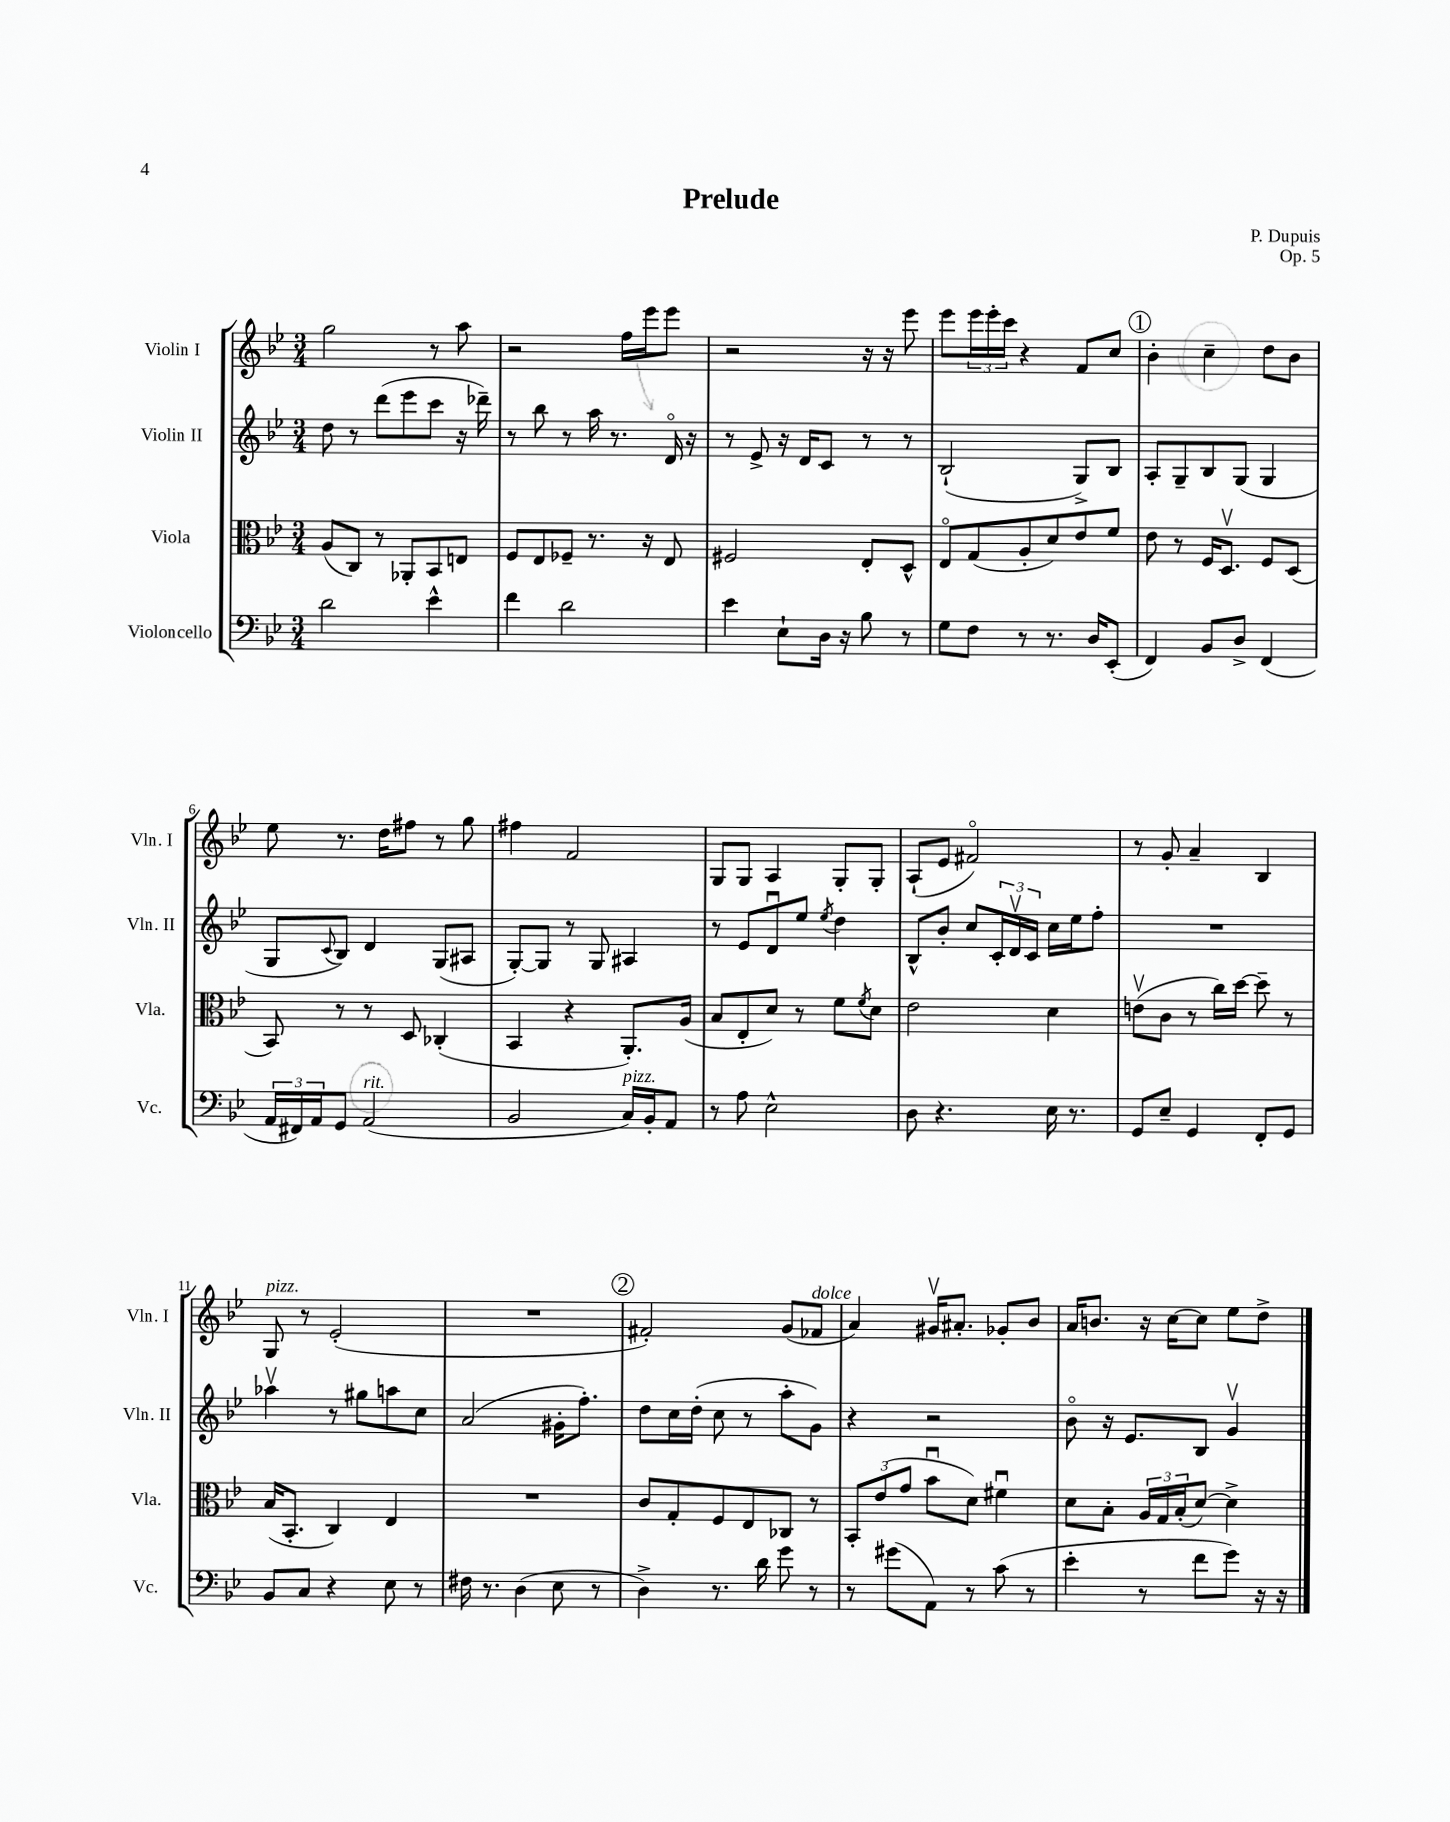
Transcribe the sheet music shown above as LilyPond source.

\header { title = "Prelude" composer = "P. Dupuis" opus = "Op. 5" }
<<
\new StaffGroup <<
\new Staff = "s0" \with { instrumentName = "Violin I" shortInstrumentName = "Vln. I" } {
    \clef treble \key bes \major \numericTimeSignature \time 3/4
    g''2 r8 a''8 |
    r2 f''16 ees'''16 ees'''8 |
    r2 r16 r16 ees'''8 |
    ees'''8 \tuplet 3/2 { ees'''16 ees'''16-. c'''16 } r4 f'8 c''8 |
    \mark \markup { \circle "1" } bes'4-. c''4-- d''8 bes'8 |
    ees''8 r8. d''16 fis''8 r8 g''8 |
    fis''4 f'2 |
    g8 g8 a4 g8-. g8-. |
    a8-!( ees'8 fis'2\flageolet) |
    r8 g'8-. a'4-- bes4 |
    g8^\markup { \italic "pizz." } r8 ees'2-.( |
    R2. |
    \mark \markup { \circle "2" } fis'2-.) g'8( fes'8^\markup { \italic "dolce" } |
    a'4) gis'16\upbow ais'8.-. ges'8-. bes'8 |
    a'16 b'8. r16 c''16~ c''8 ees''8 d''8-> \bar "|." |
}
\new Staff = "s1" \with { instrumentName = "Violin II" shortInstrumentName = "Vln. II" } {
    \clef treble \key bes \major \numericTimeSignature \time 3/4
    d''8 r8 d'''8( ees'''8 c'''8 r16 des'''16--) |
    r8 bes''8 r8 a''16 r8. d'16\flageolet r16 |
    r8 ees'8-> r16 d'16 c'8 r8 r8 |
    bes2-!( g8->) bes8 |
    \mark \markup { \circle "1" } a8-. g8-- bes8 g8( g4 |
    g8 \appoggiatura { c'8 } bes8) d'4 g8( ais8 |
    g8~-.) g8 r8 g8 ais4 |
    r8 ees'8 d'8\downbow ees''8 \acciaccatura { ees''8 } d''4 |
    bes8-^ bes'8-. c''8 \tuplet 3/2 { c'16-. d'16\upbow c'16 } c''16 ees''16 f''8-. |
    R2. |
    aes''4\upbow r8 gis''8 a''8 c''8 |
    a'2( gis'16-. f''8.-.) |
    \mark \markup { \circle "2" } d''8 c''16 d''16-.( c''8 r8 a''8-. g'8) |
    r4 r2 |
    bes'8\flageolet r16 ees'8. bes8 g'4\upbow \bar "|." |
}
\new Staff = "s2" \with { instrumentName = "Viola" shortInstrumentName = "Vla." } {
    \clef alto \key bes \major \numericTimeSignature \time 3/4
    a8( c8) r8 aes,8-. bes,8 e8 |
    f8 ees8 fes8-- r8. r16 ees8 |
    fis2 ees8-. d8-^ |
    ees8\flageolet g8( a8-. d'8) ees'8 f'8 |
    \mark \markup { \circle "1" } ees'8 r8 f16 d8.\upbow f8 d8( |
    bes,8) r8 r8 d8 ces4-.( |
    bes,4 r4 a,8.-.) a16( |
    bes8 ees8-. d'8) r8 f'8 \acciaccatura { f'8 } d'8 |
    ees'2 d'4 |
    e'8\upbow( c'8 r8 c''16) d''16~ d''8-- r8 |
    bes16( bes,8.-. c4) ees4 |
    R2. |
    \mark \markup { \circle "2" } c'8 g8-. f8 ees8 ces8 r8 |
    \tuplet 3/2 { bes,8-. ees'8( g'8 } bes'8\downbow d'8) fis'4\downbow |
    d'8 bes8-. \tuplet 3/2 { a16 g16 bes16-.( } d'8~) d'4-> \bar "|." |
}
\new Staff = "s3" \with { instrumentName = "Violoncello" shortInstrumentName = "Vc." } {
    \clef bass \key bes \major \numericTimeSignature \time 3/4
    d'2 ees'4-^ |
    f'4 d'2 |
    ees'4 ees8-! d16 r16 bes8 r8 |
    g8 f8 r8 r8. d16 ees,8-.( |
    \mark \markup { \circle "1" } f,4) bes,8 d8-> f,4( |
    \tuplet 3/2 { a,16 fis,16) a,16 } g,8 a,2^\markup { \italic "rit." }( |
    bes,2 c16^\markup { \italic "pizz." }) bes,16-. a,8 |
    r8 a8 ees2-^ |
    d8 r4. ees16 r8. |
    g,8 ees8-- g,4 f,8-. g,8 |
    bes,8 c8 r4 ees8 r8 |
    fis16 r8. d4( ees8 r8 |
    \mark \markup { \circle "2" } d4->) r8. d'16 g'8 r8 |
    r8 gis'8( a,8) r8 c'8( r8 |
    ees'4-. r8 f'8 g'8) r16 r16 \bar "|." |
}
>>
>>
